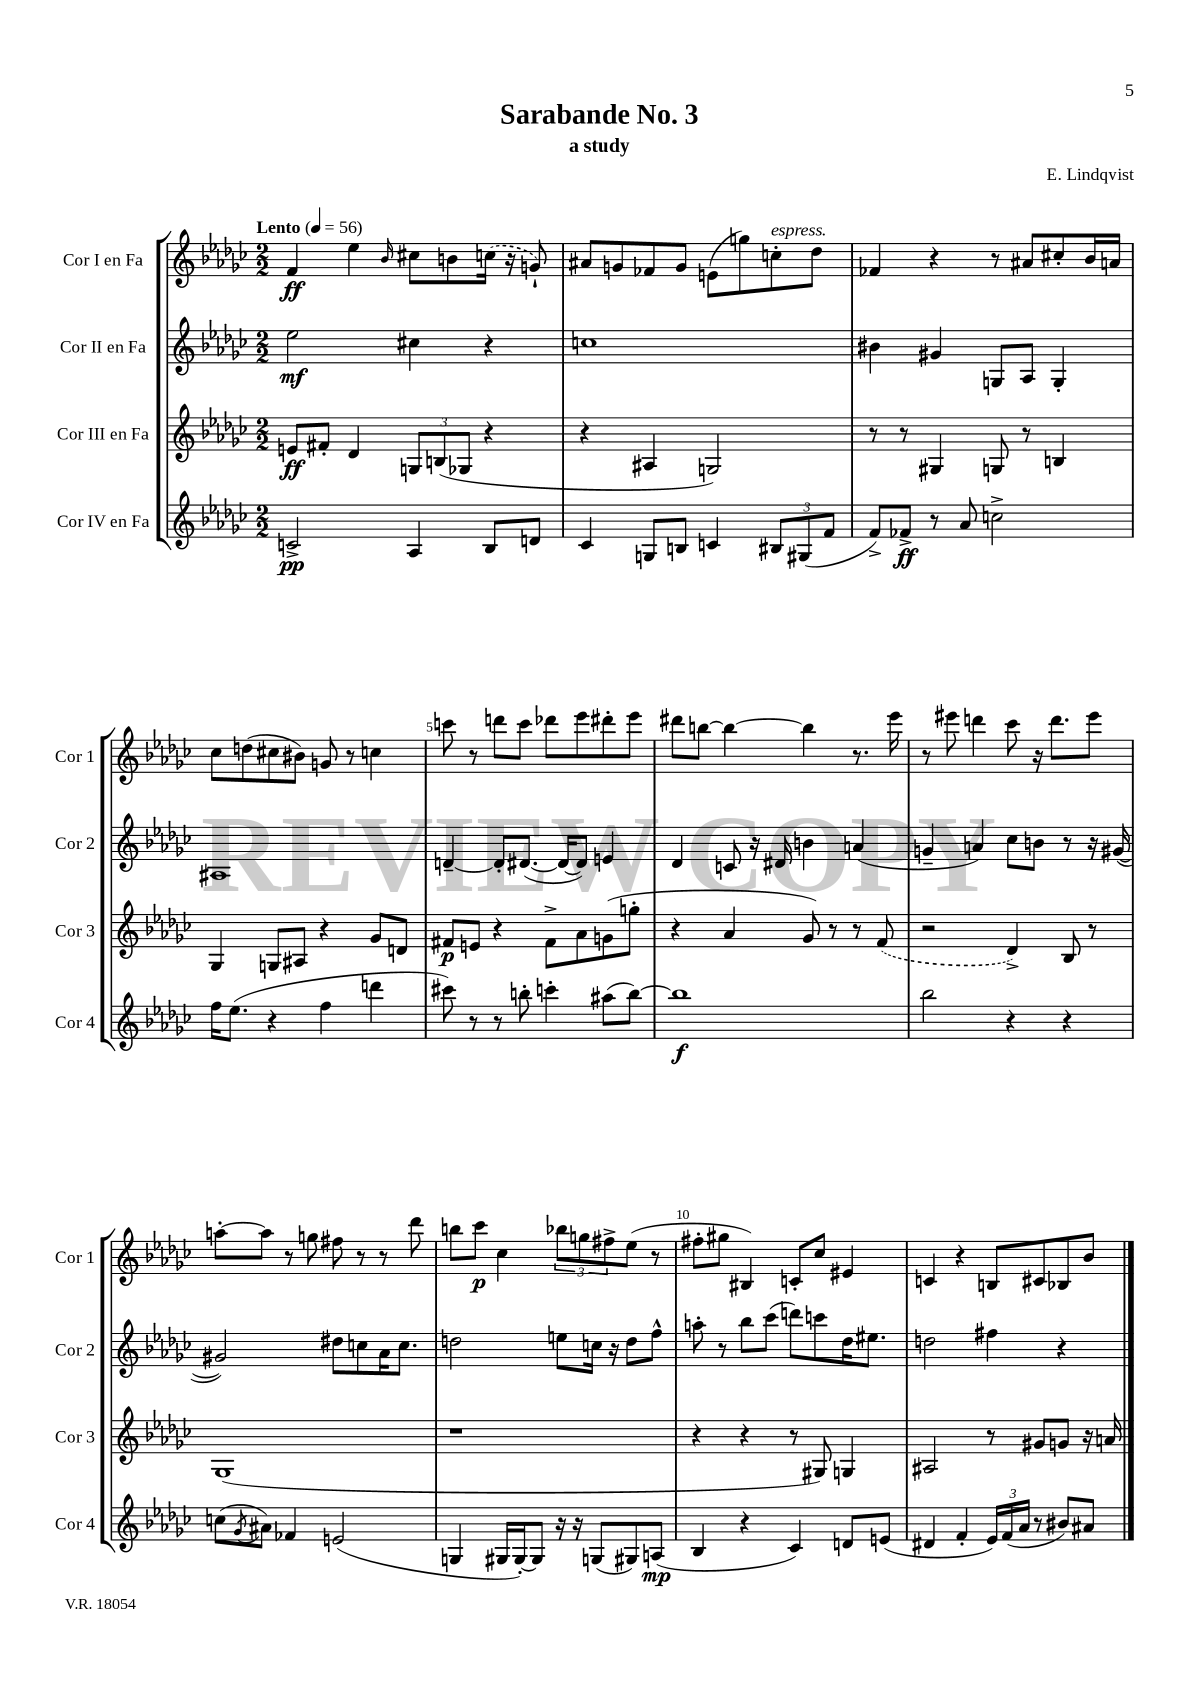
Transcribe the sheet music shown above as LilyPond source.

\header { title = "Sarabande No. 3" composer = "E. Lindqvist" subtitle = "a study" }
<<
\new StaffGroup <<
\new Staff = "s0" \with { instrumentName = "Cor I en Fa" shortInstrumentName = "Cor 1" } {
    \clef treble \key ges \major \numericTimeSignature \time 2/2 \tempo "Lento" 4 = 56
    f'4\ff ees''4 \grace { bes'16 } cis''8 b'8 \once \slurDashed c''16( r16 g'8-!) |
    ais'8 g'8 fes'8 g'8 e'8( g''8) c''8-.^\markup { \italic "espress." } des''8 |
    fes'4 r4 r8 ais'8 cis''8-. bes'16 a'16 |
    ces''8 d''8( cis''8 bis'8) g'8 r8 c''4 |
    c'''8 r8 d'''8 c'''8 des'''8 ees'''8 dis'''8-. ees'''8 |
    dis'''8 b''8~ b''4~ b''4 r8. ees'''16 |
    r8 eis'''8 d'''4 ces'''8 r16 d'''8. eis'''8 |
    a''8~-. a''8 r8 g''8 fis''8 r8 r8 des'''8 |
    b''8 ces'''8\p ces''4 \tuplet 3/2 { bes''8 g''8 fis''8-> } ees''8( r8 |
    fis''8-. gis''8 bis4) c'8-. ces''8 eis'4 |
    c'4 r4 b8 cis'8 bes8 bes'8 \bar "|." |
}
\new Staff = "s1" \with { instrumentName = "Cor II en Fa" shortInstrumentName = "Cor 2" } {
    \clef treble \key ges \major \numericTimeSignature \time 2/2
    ees''2\mf cis''4 r4 |
    c''1 |
    bis'4 gis'4 g8 aes8 g4-. |
    ais1 |
    d'4~-- d'8-. dis'8.~( dis'16~ dis'8) e'4 |
    des'4 c'8 r16 dis'16 b'4 a'4( |
    g'4-- a'4) ces''8 b'8 r8 r16 gis'16~( |
    gis'2) dis''8 c''8 aes'16 c''8. |
    d''2 e''8 c''16 r16 d''8 f''8-^ |
    a''8-. r8 bes''8 ces'''8( d'''8) c'''8 des''16 eis''8. |
    d''2 fis''4 r4 \bar "|." |
}
\new Staff = "s2" \with { instrumentName = "Cor III en Fa" shortInstrumentName = "Cor 3" } {
    \clef treble \key ges \major \numericTimeSignature \time 2/2
    e'8\ff fis'8-. des'4 \tuplet 3/2 { g8 b8( ges8 } r4 |
    r4 ais4 g2) |
    r8 r8 gis4 g8 r8 b4 |
    ges4 g8 ais8 r4 ges'8 d'8 |
    fis'8\p e'8 r4 fis'8-> aes'8 g'8( g''8-. |
    r4 aes'4 ges'8) r8 r8 \once \slurDashed f'8( |
    r2 des'4->) bes8 r8 |
    ges1( |
    r1 |
    r4 r4 r8 gis8) g4 |
    ais2 r8 gis'8 g'8 r16 a'16 \bar "|." |
}
\new Staff = "s3" \with { instrumentName = "Cor IV en Fa" shortInstrumentName = "Cor 4" } {
    \clef treble \key ges \major \numericTimeSignature \time 2/2
    c'2->\pp aes4 bes8 d'8 |
    ces'4 g8 b8 c'4 \tuplet 3/2 { bis8 gis8( f'8 } |
    f'8->) fes'8->\ff r8 aes'8 c''2-> |
    f''16 ees''8.( r4 f''4 d'''4 |
    cis'''8) r8 r8 b''8-. c'''4-. ais''8( b''8~) |
    b''1\f |
    bes''2 r4 r4 |
    c''8( \acciaccatura { ges'8 } ais'8) fes'4 e'2( |
    g4 gis16 gis16~-.) gis8 r16 r16 g8( gis8) a8\mp( |
    bes4 r4 ces'4) d'8 e'8( |
    dis'4 f'4-. \tuplet 3/2 { ees'16) f'16( aes'16 } r8 bis'8) ais'8 \bar "|." |
}
>>
>>
\layout { \context { \Score \override BarNumber.break-visibility = ##(#f #t #t) barNumberVisibility = #(every-nth-bar-number-visible 5) } }
